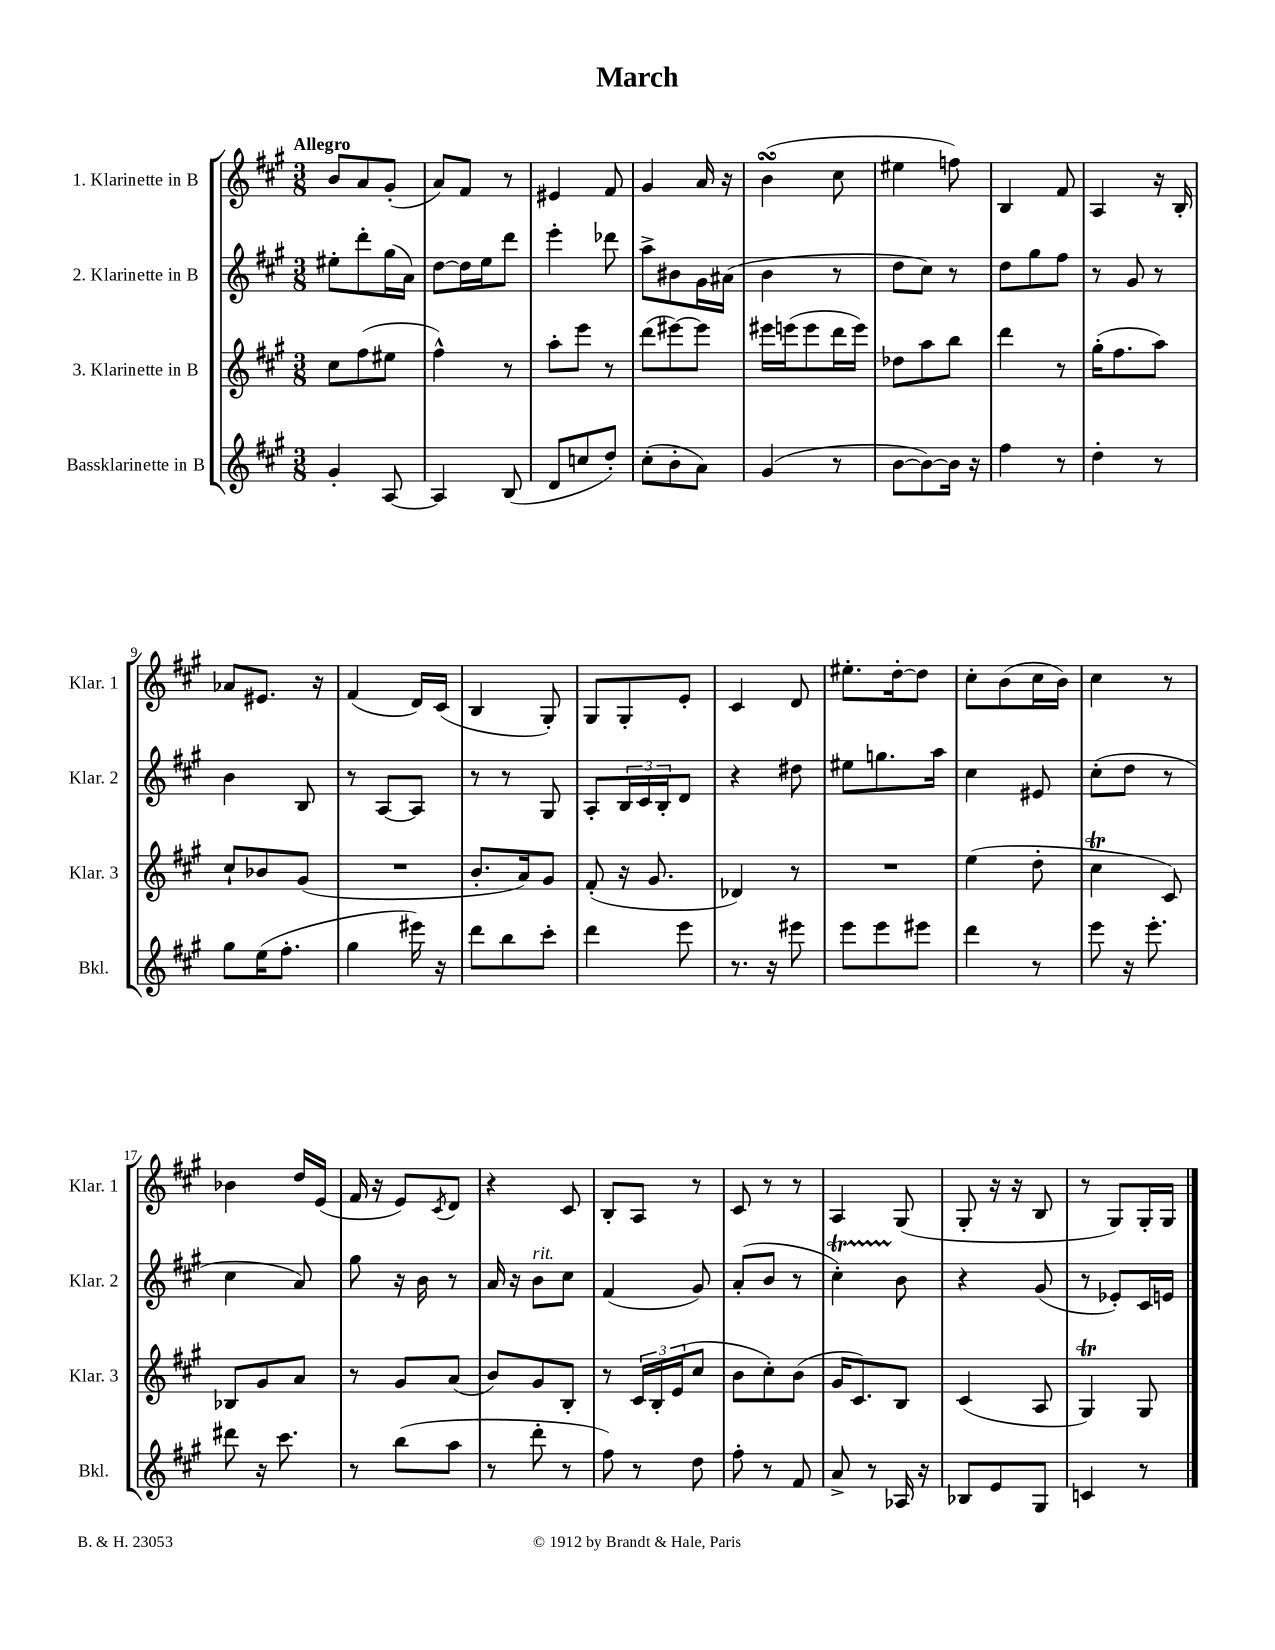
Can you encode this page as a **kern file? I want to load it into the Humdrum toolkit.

**kern	**kern	**kern	**kern
*staff4	*staff3	*staff2	*staff1
*clefG2	*clefG2	*clefG2	*clefG2
*k[f#c#g#]	*k[f#c#g#]	*k[f#c#g#]	*k[f#c#g#]
*M3/8	*M3/8	*M3/8	*M3/8
4g#'	8cc#	8ee#'	8b
.	(8ff#	8ddd'	8a
[8A	8ee#	(16gg#	(8g#'
.	.	16a)	.
=	=	=	=
4A]	4ff#^^)	[8dd	8a)
.	.	16dd]	8f#
.	.	16ee	.
(8B	8r	8ddd	8r
=	=	=	=
8d	8aa'	4eee'	4e#
8cc	8eee	.	.
8dd')	8r	8ddd-	8f#
=	=	=	=
(8cc#'	(8ddd	8aa^	4g#
8b'	[8eee#)	8b#	.
8a)	8eee#]	16g#	16a
.	.	(16a#	16r
=	=	=	=
(4g#	16eee#	4b	(4b
.	(16eee	.	.
.	8eee	.	.
8r	16ddd	8r	8cc#
.	16eee)	.	.
=	=	=	=
[8b	8dd-	8dd	4ee#
8b_)	8aa	8cc#)	.
16b]	8bb	8r	8ff)
16r	.	.	.
=	=	=	=
4ff#	4ddd	8dd	4B
.	.	8gg#	.
8r	8r	8ff#	8f#
=	=	=	=
4dd'	(16gg#'	8r	4A
.	8.ff#	.	.
.	.	8g#	.
8r	8aa)	8r	16r
.	.	.	16B'
=	=	=	=
8gg#	8cc#`	4b	8a-
(16ee	8b-	.	8.e#
8.ff#'	.	.	.
.	(8g#	8B	.
.	.	.	16r
=	=	=	=
4gg#	4.r	8r	(4f#
.	.	[8A	.
16eee#)	.	8A]	16d)
16r	.	.	(16c#
=	=	=	=
8ddd	8.b'	8r	4B
8bb	.	8r	.
.	16a)	.	.
8ccc#'	8g#	8G#	8G#')
=	=	=	=
4ddd	(8f#'	8A'	8G#
.	16r	24B	8G#'
.	.	24c#	.
.	8.g#	.	.
.	.	24B'	.
8eee	.	8d	8e'
=	=	=	=
8.r	4d-)	4r	4c#
16r	.	.	.
8eee#	8r	8dd#	8d
=	=	=	=
8eee	4.r	8ee#	8.ee#'
8eee	.	8.gg	.
.	.	.	[16dd'
8eee#	.	.	8dd]
.	.	16aa	.
=	=	=	=
4ddd	(4ee	4cc#	8cc#'
.	.	.	(8b
8r	8dd'	8e#	16cc#
.	.	.	16b)
=	=	=	=
8eee	4cc#	(8cc#'	4cc#
16r	.	8dd	.
8.eee'	.	.	.
.	8c#)	8r	8r
=	=	=	=
8ddd#	8B-	4cc#	4b-
16r	8g#	.	.
8.ccc#	.	.	.
.	8a	8a)	16dd
.	.	.	(16e
=	=	=	=
8r	8r	8gg#	16f#
.	.	.	16r
(8bb	8g#	16r	8e)
.	.	16b	.
.	.	.	8qc#
8aa	(8a	8r	8d
=	=	=	=
8r	8b)	16a	4r
.	.	16r	.
8ddd'	8g#	8b	.
8r	8B'	8cc#	8c#
=	=	=	=
8ff#)	8r	(4f#	8B'
8r	24c#	.	8A
.	24B'	.	.
.	(24e	.	.
8dd	8cc#	8g#)	8r
=	=	=	=
8ff#'	8b	(8a'	8c#
8r	8cc#')	8b	8r
8f#	(8b	8r	8r
=	=	=	=
8a^	16g#	4cc#')	4A
.	8.c#)	.	.
8r	.	.	.
16A-	8B	8b	(8G#
16r	.	.	.
=	=	=	=
8B-	(4c#	4r	8G#'
8e	.	.	16r
.	.	.	16r
8G#	8A	(8g#	8B
=	=	=	=
4c	4G#)	8r	8r
.	.	8e-')	8G#)
8r	8G#	16c#	16G#'
.	.	16e	16G#
==	==	==	==
*-	*-	*-	*-
